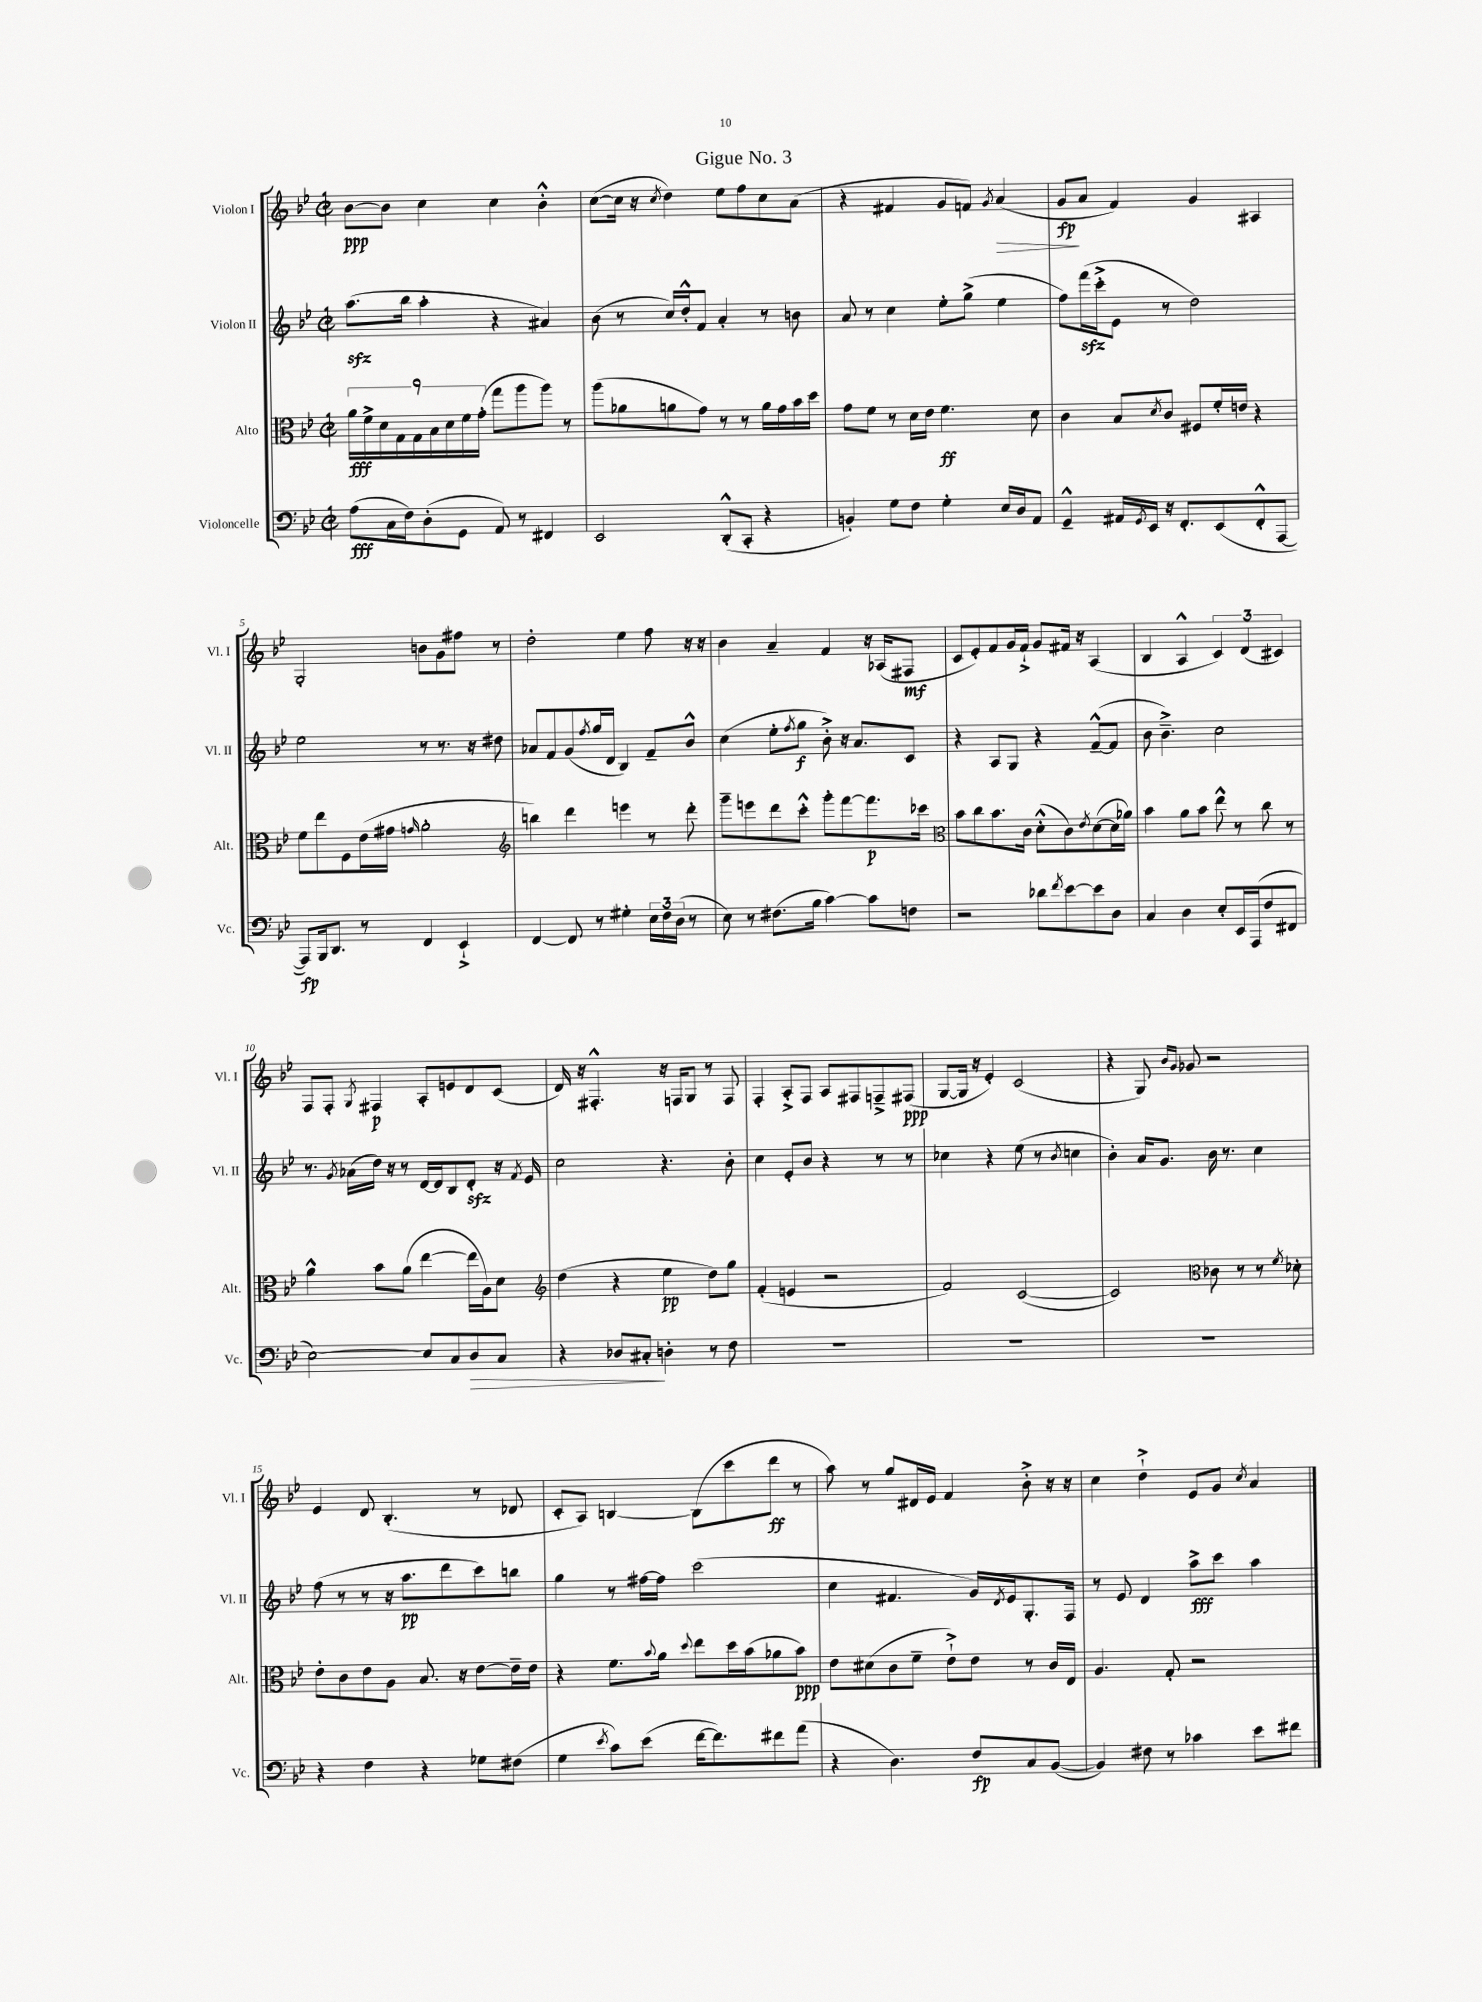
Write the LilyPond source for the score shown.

\header { title = "Gigue No. 3" }
<<
\new StaffGroup <<
\new Staff = "s0" \with { instrumentName = "Violon I" shortInstrumentName = "Vl. I" } {
    \clef treble \key bes \major \defaultTimeSignature \time 2/2
    bes'8~\ppp bes'8 c''4 c''4 bes'4-.-^ |
    c''8~( c''16 r16 \acciaccatura { c''8 } d''4) ees''8 f''8 c''8 a'8( |
    r4 fis'4 g'8 f'8) \acciaccatura { g'8 } a'4\>( |
    g'8\fp\! a'8 f'4) g'4 ais4 |
    g2-. b'8 g'8 fis''8 r8 |
    d''2-. ees''4 f''8 r16 r16 |
    bes'4 a'4-- f'4 r16 aes16( fis8\mf |
    c'8 ees'8-.) f'8 g'16 f'16-!-> g'8 fis'16 r16 a4( |
    bes4 a4-^ \tuplet 3/2 { c'4) d'4( cis'4) } |
    f8 f8-. \acciaccatura { g8 } fis4\p a8-. e'8 d'8 c'8( |
    d'16) r16 fis4.-.-^ r16 f16 g8 r8 f8 |
    f4-. a8-.-> f8 a8 fis8 f8---> fis8\ppp( |
    g8~ g16 r16 ees'4-.) c'2( |
    r4 g8) \grace { bes'16 g'16 } ges'8 r2 |
    ees'4 d'8 bes4.-.( r8 des'8 |
    c'8-. a8) b4~ b8( c'''8 d'''8\ff r8 |
    a''8) r8 g''8 dis'16 ees'16 f'4 bes'8-.-> r16 r16 |
    c''4 d''4-!-> ees'8 g'8 \acciaccatura { c''8 } a'4 \bar "|." |
}
\new Staff = "s1" \with { instrumentName = "Violon II" shortInstrumentName = "Vl. II" } {
    \clef treble \key bes \major \defaultTimeSignature \time 2/2
    a''8.\sfz( bes''16 a''4-. r4 ais'4) |
    bes'8( r8 c''16) d''16-.-^ f'8 a'4-. r8 b'8 |
    a'8 r8 c''4 ees''8-. g''8->( ees''4 |
    f''8) f'''16\sfz( c'''16-.-> ees'8 r8 d''2) |
    ees''2 r8 r8. r16 dis''8 |
    aes'8 f'8 g'8( \acciaccatura { f''8 } g''16 d'16 bes4) f'8-- bes'8-^ |
    c''4( ees''8-. \acciaccatura { f''8 } g''8\f bes'8-.->) r16 a'8. c'8 |
    r4 a8 g8 r4 f'8~---^( f'8 |
    bes'8 bes'4.--->) c''2 |
    r8. \acciaccatura { g'8 } aes'16( d''16) r16 r8 d'16~ d'16 bes8 d'8-.\sfz r16 \acciaccatura { f'8 } ees'16 |
    c''2 r4. bes'8-. |
    c''4 ees'8-. bes'8 r4 r8 r8 |
    ces''4 r4 ees''8( r8 \acciaccatura { bes'8 } c''4 |
    bes'4-.) a'16 g'8. bes'16 r8. c''4 |
    f''8( r8 r8 r16 a''8.\pp d'''8 c'''8) b''8 |
    g''4 r8 fis''16~ fis''16 c'''2( |
    c''4 fis'4. g'16) \acciaccatura { d'8 } ees'16 g8.-. f16 |
    r8 ees'8 d'4 a''8->\fff c'''8 a''4 \bar "|." |
}
\new Staff = "s2" \with { instrumentName = "Alto" shortInstrumentName = "Alt." } {
    \clef alto \key bes \major \defaultTimeSignature \time 2/2
    \tuplet 9/8 { a'16\fff f'16-> d'16 g16 g16 bes16 d'16 f'16 g'16-.( } g''8 a''8 a''8) r8 |
    a''8( aes'8 a'8 g'8) r8 r8 a'16 g'16 bes'16 d''16 |
    g'8 f'8 r8 d'16 ees'16 f'4.\ff d'8 |
    c'4 bes8 \acciaccatura { d'8 } c'8 fis8 f'16-. e'16 r4 |
    f'8 ees''8 f8 ees'16( gis'16 \grace { g'16 } a'2-. |
    \clef treble b''4) d'''4 e'''4 r8 d'''8-. |
    g'''8-- e'''8 d'''8 c'''8-.-^ g'''8-. f'''8~ f'''8.\p ces'''16 |
    \clef alto bes'8 c''8 bes'8. c'16 d'8-.-^( c'8) \acciaccatura { ees'8 } d'8~( d'16 aes'16) |
    bes'4 a'8 bes'8 ees''8-^ r8 c''8 r8 |
    a'4-^ bes'8 a'8( ees''4~ ees''16 a16) d'8 |
    \clef treble d''4( r4 ees''4\pp d''8) g''8 |
    f'4-.( e'4 r2 |
    f'2) c'2~( |
    c'2) \clef alto ces'8 r8 r8 \acciaccatura { f'8 } des'8-. |
    ees'8-. c'8 ees'8 a8 bes8. r16 ees'8~ ees'16-- ees'16 |
    r4 f'8. \appoggiatura { bes'8 } a'16 \appoggiatura { d''8 } ees''8 d''16 bes'16( aes'8 bes'8\ppp) |
    ees'8 dis'8( c'8 f'8-- ees'8-!->) ees'8 r8 c'16 ees16 |
    a4. g8-. r2 \bar "|." |
}
\new Staff = "s3" \with { instrumentName = "Violoncelle" shortInstrumentName = "Vc." } {
    \clef bass \key bes \major \defaultTimeSignature \time 2/2
    a8\fff( c16 f16) d8-.( g,8 a,8) r8 fis,4 |
    ees,2 d,8-.-^( c,8-. r4 |
    b,4-.) g8 f8 g4-. ees16 d16 a,8 |
    g,4---^ ais,16 \acciaccatura { g,8 } ees,16 r16 f,8.-. ees,8( f,8-.-^ a,,8~ |
    a,,8\fp) bes,,16 d,8. r8 f,4 ees,4-!-> |
    f,4~ f,8 r8 gis4-. \tuplet 3/2 { ees16 f16 d16( } r8 |
    ees8) r8 fis8.( bes16 c'4~) c'8 f8 |
    r2 des'8 \acciaccatura { f'8 } ees'8~ ees'8 d8 |
    c4 d4 ees8-. ees,16 a,,16( f8 fis,8 |
    ees2~) ees8 c8 d8\> c8 |
    r4 des8 cis8-.\! d4-. r8 f8 |
    R1 |
    R1 |
    R1 |
    r4 f4 r4 ges8 fis8( |
    g4 \acciaccatura { ees'8 } c'8) ees'8( f'16~ f'8.) fis'8 a'8( |
    r4 d4.) f8\fp c8 bes,8~( |
    bes,4) fis8 r8 ces'4 ees'8 fis'8 \bar "|." |
}
>>
>>
